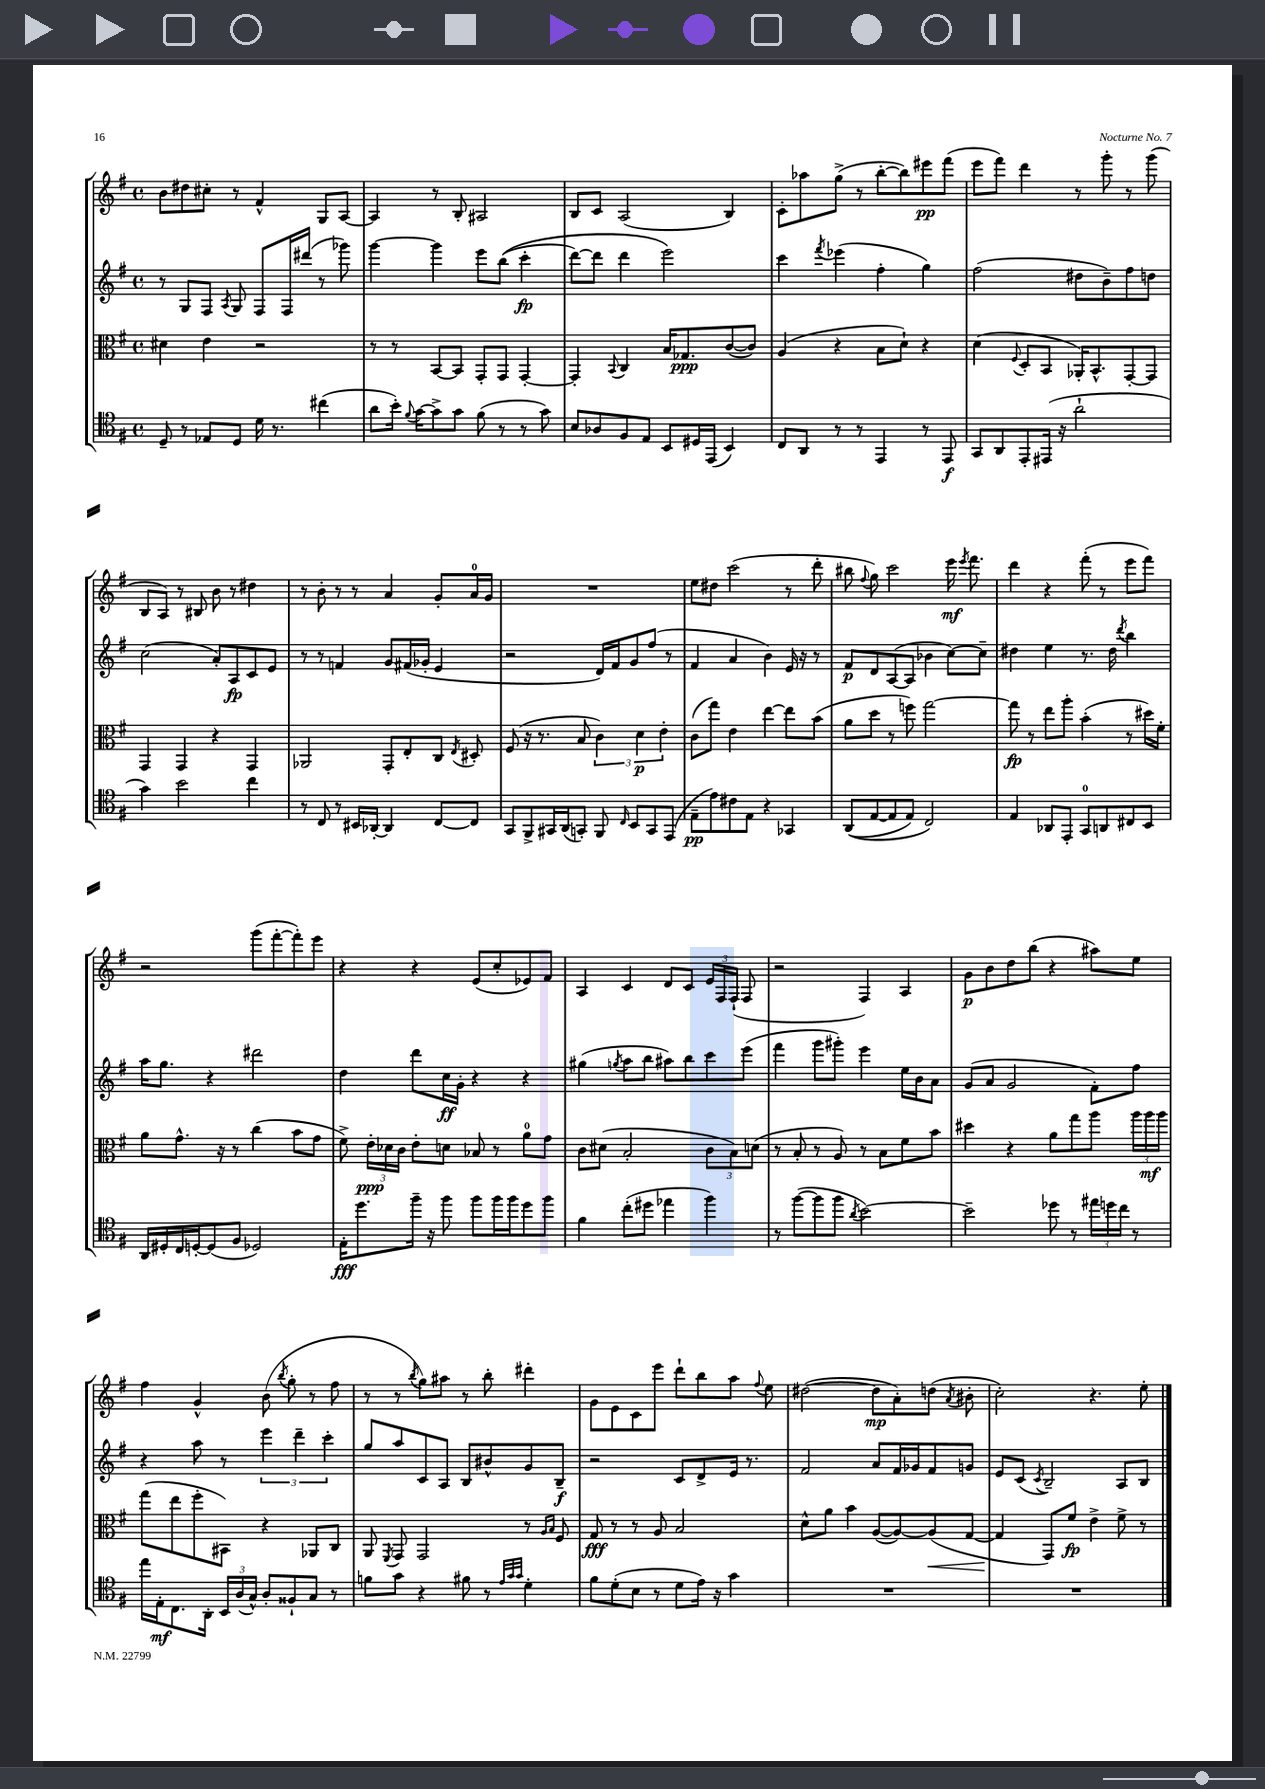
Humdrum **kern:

**kern	**kern	**kern	**kern
*staff4	*staff3	*staff2	*staff1
*clefC4	*clefC3	*clefG2	*clefG2
*k[f#]	*k[f#]	*k[f#]	*k[f#]
*M4/4	*M4/4	*M4/4	*M4/4
*met(c)	*met(c)	*met(c)	*met(c)
8D~	4d#	8r	8b
8r	.	8G	8dd#
8E-	4e	8F#	8cc#'
.	.	8qA	.
8D	.	8G	8r
16d	2r	8F#	4f#^^
8.r	.	.	.
.	.	16F#	.
.	.	(16ddd#	.
(4cc#	.	8r	8G
.	.	8ggg-)	[8A
=	=	=	=
8a	8r	[4ggg	4A]
16b')	8r	.	.
8qqf#	.	.	.
[16g	.	.	.
8g^]	[8BB	4ggg]	8r
8g	8BB]	.	8B'
(8f#	8GG'	8eee	2A#
8r	8GG	&((8bb	.
8r	[4GG'	4ccc'	.
8g)	.	.	.
=	=	=	=
8B	4GG']	[8ddd)	8B
8A-	.	8ddd]	8c
.	8qqBB	.	.
8F#	4C	4ddd	(2A
8E	.	.	.
8BB	16B	2eee&)	.
.	8.G-	.	.
16D#	.	.	.
(16EE	.	.	.
4BB)	([8c	.	4B)
.	8c])	.	.
=	=	=	=
8C	(4A	4ccc	8c'
8AA	.	.	8aa-
.	.	8qfff#	.
8r	4r	(4eee-	(8gg^
8r	.	.	8r
4EE	8B	4ff#'	[8bb'
.	8d`)	.	8bb])
8r	4r	4gg)	8eee#
8EE	.	.	(8fff#
=	=	=	=
8GG	(4d	(2ff#	8eee
8AA	.	.	8fff#)
.	8qqF#	.	.
8EE'	8D'	.	4ddd
(16EE#	8BB	.	.
16r	.	.	.
2a`	16AA-')	8dd#	8r
.	8.BB^^	.	.
.	.	8b~)	8ggg'
.	[8GG'	8ff#	8r
.	8GG]	8dd	(8ggg
=	=	=	=
4g)	4GG	(2cc	8B
.	.	.	8A)
2b	4GG	.	8r
.	.	.	8B#
.	4r	8a')	8b
.	.	8A	8r
4cc	4GG	8c	4dd#
.	.	8e	.
=	=	=	=
8r	2AA-	8r	8r
8C	.	8r	8b'
8r	.	4f	8r
16BB#	.	.	8r
[16AA-'	.	.	.
4AA-]	8GG'	8g	4a
.	8E'	(16f#	.
.	.	16g-'	.
[8C	8C	4e	8g'
.	8qE	.	.
8C]	8D#'	.	16a
.	.	.	16g
=	=	=	=
8GG	(8F#	2r	1r
8FF#^	16r	.	.
.	8.r	.	.
16GG#	.	.	.
(16AA	.	.	.
8GG')	8B	.	.
8FF#	6c)	16d)	.
.	.	16f#	.
16qqC	.	.	.
8BB	.	8g	.
.	6d	.	.
8GG	.	(8ff#	.
.	6e'	.	.
(8EE	.	8r	.
=	=	=	=
8E~	(8c	4f#	8ee
8e)	8gg)	.	8dd#
8c#	4e	4a	(2ccc
8E	.	.	.
4r	[4ee	4b)	.
4GG-	8ee]	16e	8r
.	.	16r	.
.	(8b	8r	8ddd'
=	=	=	=
&((8AA	8a	8f#	8bb#
.	.	.	8qqff#
[8E	8dd	8d	8gg)
8E]	8r	([8A	2ccc
8E)	8ff)	8A]	.
2C&)	[2gg	4b-	.
.	.	[8cc)	16eee
.	.	.	8qeee
.	.	.	8.fff#
.	.	8cc~]	.
=	=	=	=
4E	8gg]	4dd#	4ddd
.	8r	.	.
8AA-	8ee	4ee	4r
8EE'	8aa'	.	.
8GG	(4b'	8.r	(8fff#'
8AA	.	.	8r
.	.	16dd#	.
.	.	8qddd	.
8C#	8r	4bb	8eee
8BB	16dd#)	.	8fff#)
.	16f#'	.	.
=	=	=	=
16AA	8a	16aa	2r
16D#'	.	8.gg	.
16C	8.g^^	.	.
[16D'	.	.	.
(8D]	.	4r	.
.	16r	.	.
8F#	8r	.	.
2D-)	(4cc	2ddd#	(8ggg
.	.	.	[8fff#'
.	8b	.	8fff#'])
.	8g	.	8eee
=	=	=	=
16E'	8f#^)	4dd	4r
8.dd	.	.	.
.	24e'	.	.
.	24d-	.	.
.	24c	.	.
16ff#~	8e'	8ddd	4r
16r	.	.	.
8ff#	8d	16cc	.
.	.	16g'	.
8ff#	8B-	4r	(8e
16ff#	8r	.	8cc'
16ff#	.	.	.
8dd	8a	4r	8e-)
8ff#	8g	.	8f#
=	=	=	=
4f#	8c	(4gg#	4A
.	(8d#	.	.
.	.	8qgg	.
(8cc'	2B'	8aa	4c
8dd#	.	8bb	.
4ee-	.	8aa#)	8d
.	.	8bb	8c
4ff#)	12c	8ccc	24e
.	.	.	24F#
.	12B)	.	(24F#`
.	.	(8eee	8F#
.	(12d	.	.
=	=	=	=
8r	8r	4fff#	2r
([8ff#	8B'	.	.
8ff#]	8r	8ggg	.
8ff#	8A)	8ggg#')	.
8qa	.	.	.
[2b)	8r	4eee	4F#)
.	8B	.	.
.	8f#	16ee	4A
.	.	16b	.
.	8b	8a	.
=	=	=	=
2b~]	4dd#	(8g	8g
.	.	8a	8b
.	4r	2g	8dd
.	.	.	(8bb
8dd-	8a	.	4r
8r	8gg	.	.
24ee#	8aa	8f#')	8aa#)
24dd	.	.	.
24cc	.	.	.
8r	24aa	8ff#	8ee
.	24aa	.	.
.	24aa	.	.
=	=	=	=
16ee	(8gg	4r	4ff#
16E'	.	.	.
8.C	8ee	.	.
.	8ff#'	8aa	4g^^
16AA'	.	.	.
24BB	8BB#)	8r	.
(24A	.	.	.
24G^^)	.	.	.
8A'	4r	6eee	(8b
.	.	.	8qbb
8F##`	.	.	8gg'
.	.	6ddd~	.
8G	8AA-	.	8r
.	.	6ccc'	.
8r	8C	.	8ff#
=	=	=	=
8f	8AA	8gg	8r
.	8qFF#	.	.
8g	8GG	8aa	8r
.	.	.	8qbb
4r	2GG	8c	8gg)
.	.	8A	8aa#
8f#	.	8B	8r
8r	.	8b#^^	8bb'
32qqe	.	.	.
32qqg	.	.	.
32qqg	.	.	.
4d'	8r	8g	4ddd#'
.	16qqA	.	.
.	16qqB	.	.
.	8F#	8B~	.
=	=	=	=
8f#	8G	2r	8g
(8d'	8r	.	8e
8B	8r	.	8c
8r	8A	.	8eee
8d	2B	8c	8ddd`
16e)	.	8d^	8bb
16r	.	.	.
4g	.	16e	8aa
.	.	8.r	.
.	.	.	8qqff#
.	.	.	8ee
=	=	=	=
1r	8d^^	2f#	([2dd#
.	8a	.	.
.	4b	.	.
.	([8A	8a	8dd#]
.	8A_)	16f#	8a')
.	.	16g-	.
.	(8A]	8f#	(8dd
.	.	.	8qa
.	[8G	8g	8b#'
=	=	=	=
1r	4G]	8e	2cc')
.	.	(8c	.
.	.	8qc	.
.	8GG)	2B~)	.
.	8f#	.	.
.	4e^	.	4.r
.	8f#^	8A	.
.	8r	8B	8ee'
==	==	==	==
*-	*-	*-	*-
